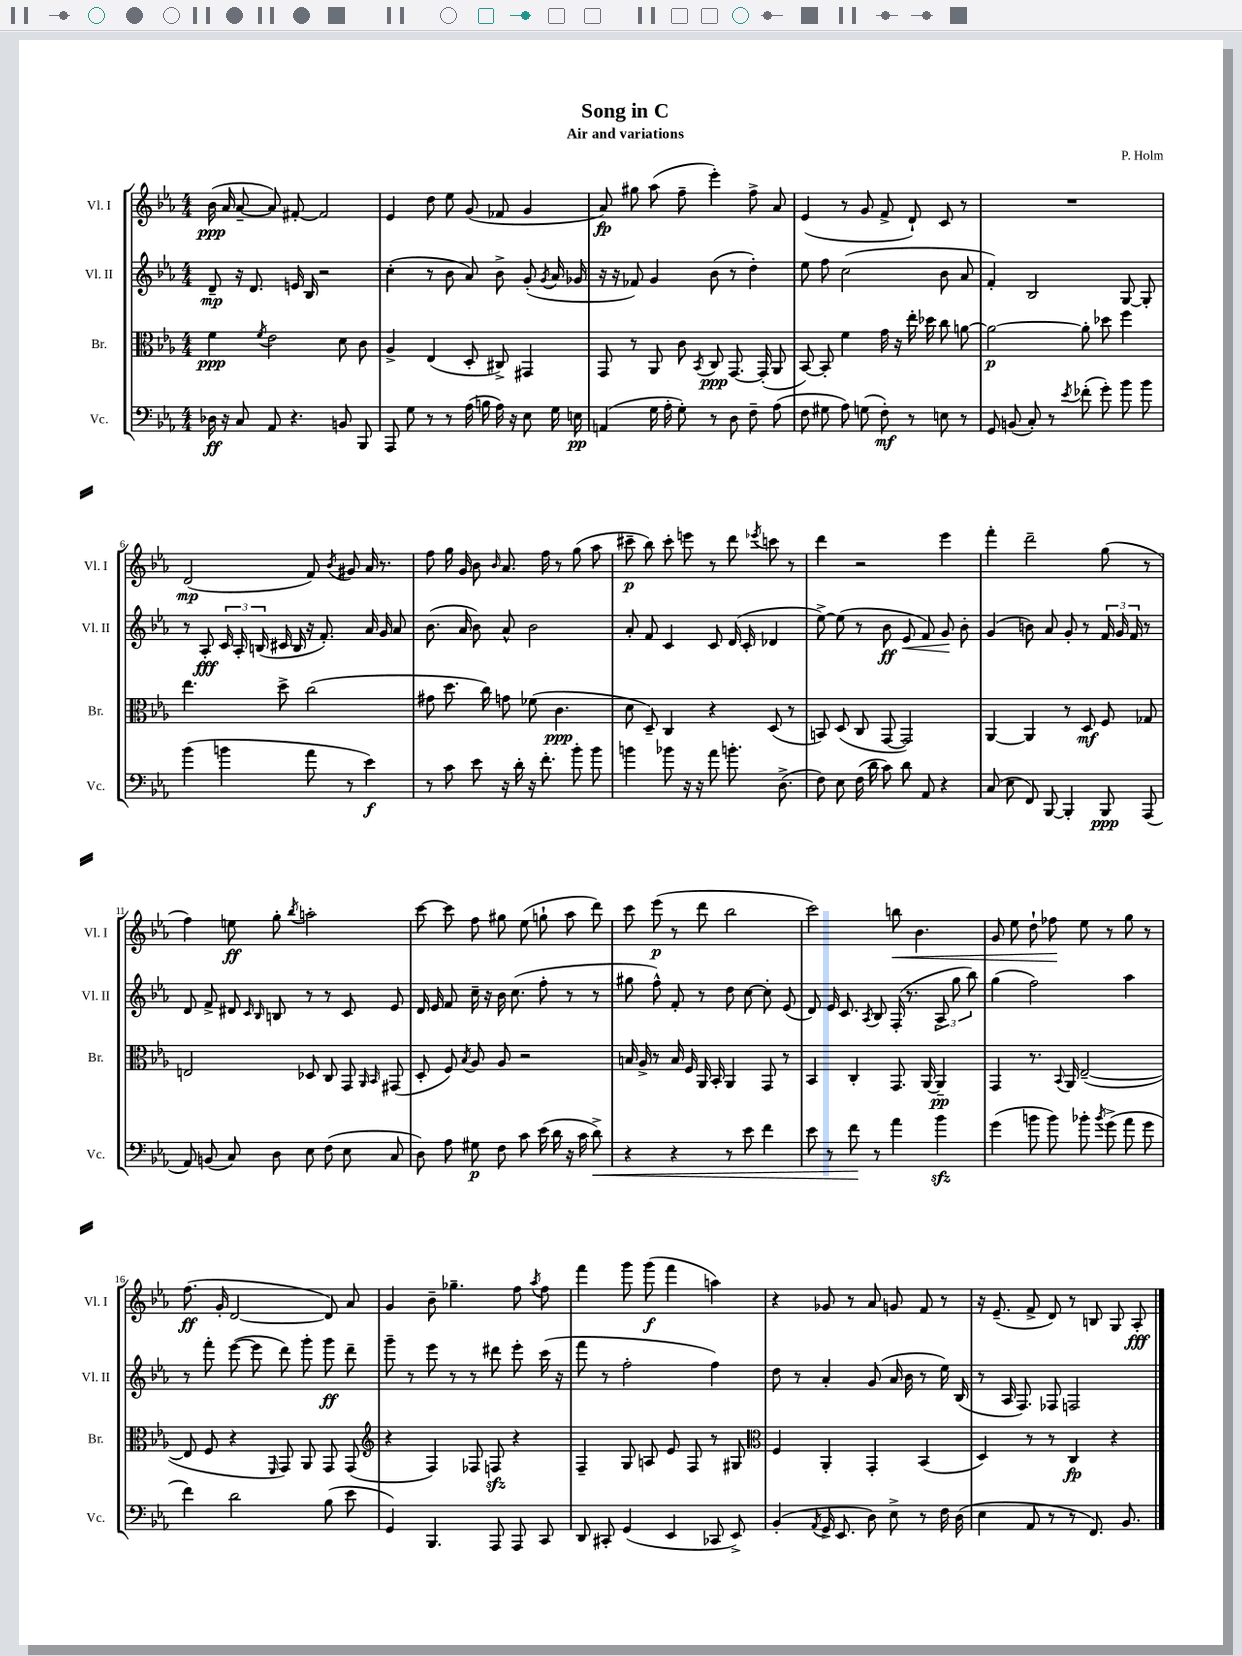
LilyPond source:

\header { title = "Song in C" composer = "P. Holm" subtitle = "Air and variations" }
<<
\new StaffGroup <<
\new Staff = "s0" \with { instrumentName = "Vl. I" shortInstrumentName = "Vl. I" } {
    \clef treble \key ees \major \numericTimeSignature \time 4/4
    \autoBeamOff bes'16\ppp( aes'16 aes'8~-- aes'8) fis'8~-. fis'2 |
    ees'4 d''8 ees''8 g'8( fes'8 g'4 |
    aes'8\fp) gis''8 aes''8( f''8-- ees'''4-.) f''8-> aes'8 |
    ees'4( r8 g'8 f'8-> d'8-!) c'8 r8 |
    R1 |
    d'2\mp( f'8) \acciaccatura { bes'8 } gis'8 aes'16 r8. |
    f''8 g''16 g'16 bes'8 \grace { bes'16 } aes'8. f''16 r8 g''8( aes''8 |
    cis'''8--\p bes''8) cis'''8-. e'''8 r8 d'''8 \acciaccatura { ees'''8 } c'''8 r8 |
    d'''4 r2 ees'''4 |
    f'''4-. d'''2-- g''8( r8 |
    f''4) e''8\ff g''8-. \acciaccatura { bes''8 } a''2-. |
    c'''8~ c'''8 f''8 gis''8 ees''8( g''8-! aes''8 d'''8) |
    c'''8 ees'''8\p( r8 d'''8 bes''2 |
    c'''2) b''8\< bes'4. |
    g'8 ees''8 d''8-! fes''8\! ees''8 r8 g''8 r8 |
    f''8.\ff( g'16-. d'2~ d'8) aes'8 |
    g'4 bes'8-- ges''4.-- f''8 \acciaccatura { aes''8 } f''8 |
    f'''4 g'''8 g'''8\f( f'''4 a''4) |
    r4 ges'8 r8 aes'8 g'8 f'8 r8 |
    r16 ees'8.--( f'8-> d'8) r8 b8 g8 aes8-.\fff \bar "|." |
}
\new Staff = "s1" \with { instrumentName = "Vl. II" shortInstrumentName = "Vl. II" } {
    \clef treble \key ees \major \numericTimeSignature \time 4/4
    \autoBeamOff d'8--\mp r16 d'8. e'16 bes16 r2 |
    c''4-.( r8 bes'8 aes'8) bes'8-> g'8-.( \acciaccatura { g'8 } aes'16 ges'16 |
    r16 r16 fes'8) g'4 bes'8( r8 d''4-.) |
    ees''8 f''8 c''2( bes'8 aes'8 |
    f'4-.) bes2 g8~ g8-. |
    r8 aes8-.\fff \tuplet 3/2 { c'16 aes16-. b16( } cis'16 b16 r16 f'8.-.) aes'16 g'16 aes'8 |
    bes'8.( aes'16 bes'8) aes'8-^ bes'2 |
    aes'8-. f'8 c'4 c'8 d'16( c'16-. des'4 |
    ees''8~->) ees''8( r8 bes'8\ff ees'8\< f'8) g'8\! bes'8-. |
    g'4( b'8) aes'8 g'8-. r8 \tuplet 3/2 { f'16 g'16 f'16 } r8 |
    d'8 f'8-> dis'8 \grace { c'16 bes16 } b8 r8 r8 c'8 ees'8 |
    d'16 ees'16 f'8 c''16-- r16 bes'16 c''8.( f''8-. r8 r8 |
    gis''8 f''8-^) f'8-. r8 d''8 c''8~ c''8-. ees'8( |
    d'8) ees'16 c'8. \acciaccatura { aes8 } bes8 f16-.( r8. \tuplet 3/2 { aes8-> g''8 bes''8) } |
    g''4( f''2) aes''4 |
    r8 f'''8-. ees'''8~( ees'''8 d'''8) g'''8-. g'''8\ff d'''8-- |
    g'''8-- r8 ees'''8 r8 r8 dis'''8 ees'''8-. c'''16( r16 |
    f'''8 r8 f''2-. f''4) |
    d''8 r8 aes'4-. g'8( aes'16 bes'16 r8 ees''16) bes16( |
    r8 aes16 f8.) fes8 f2 \bar "|." |
}
\new Staff = "s2" \with { instrumentName = "Br." shortInstrumentName = "Br." } {
    \clef alto \key ees \major \numericTimeSignature \time 4/4
    \autoBeamOff f'4\ppp \acciaccatura { f'8 } ees'2 d'8 c'8 |
    aes4-> ees4( d8-. cis8->) gis,4 |
    g,8 r8 aes,8 c'8 \acciaccatura { bes,8 } c8\ppp g,8.~ g,16-.( aes,8 |
    bes,8~) bes,8-. f'4 g'16 r16 ees''16-. des''16 c''8 a'8~ |
    a'2~\p a'8-. des''8 f''4 |
    ees''4. d''8-> c''2( |
    gis'8 d''8. c''16) g'8 fes'8( c'4.\ppp |
    d'8 d8--) c4 r4 d8( r8 |
    b,8) d8( c8 g,8~ g,2) |
    aes,4~ aes,4 r8 d8\mf f8 ges8 |
    e2 des8 c8 g,8 \grace { aes,16 bes,16 } gis,8( |
    d8-. f8) \acciaccatura { bes8 } aes8 aes8 r2 |
    b16 aes16-> r8 b16 f16 aes,16 bes,16-. aes,4 g,8 r8 |
    bes,4 c4-. g,8. aes,16~ aes,4--\pp |
    g,4 r8. \appoggiatura { bes,8 } aes,16 ees2~--( |
    ees8 f8 r4 \grace { f,16 } g,8) aes,8 g,8 g,8( |
    \clef treble r4 f4) fes8 f8\sfz r4 |
    f4-- g8 a8 ees'8 f8 r8 gis8 |
    \clef alto f4 aes,4-. g,4-. bes,4( |
    d4) r8 r8 c4\fp r4 \bar "|." |
}
\new Staff = "s3" \with { instrumentName = "Vc." shortInstrumentName = "Vc." } {
    \clef bass \key ees \major \numericTimeSignature \time 4/4
    \autoBeamOff des16\ff r16 c8 aes,8 r4. b,8 bes,,8 |
    aes,,8 g8 r8 r8 aes16( b16 aes16) r16 ees8 g16 e16\pp |
    a,4( g16 aes16-. g8-.) r8 d8 f8-- aes8( |
    f8 gis8 aes8) g8( f8-.\mf) r8 e8 r8 |
    g,8 b,8( c8-.) r8 \acciaccatura { ees'8 } fes'8-.( g'8-.) bes'8 bes'8 |
    bes'4( b'4 aes'8 r8 ees'4\f) |
    r8 c'8 ees'8 r16 d'16-. r16 f'8.-. bes'8-. bes'8 |
    b'4 bes'8 r16 r16 aes'8 b'8.-. d8.->( |
    f8) ees8 f16( d'16 c'8) d'8 aes,8 r4 |
    c8( ees8 f,8) bes,,8~ bes,,4-. bes,,8\ppp aes,,8( |
    aes,8) b,8( c8) d8 ees8 f8( ees8 c8 |
    d8) aes8 gis8\p f8 c'8 ees'16( d'16 r16 c'16 d'8->\<) |
    r4 r4 r8 ees'8 f'4 |
    ees'8 r8 f'8\! r8 aes'4 bes'4\sfz |
    g'4( b'8 b'8) bes'8-. \acciaccatura { bes'8 } g'8->( aes'8 g'8 |
    f'4) d'2 bes8( ees'8 |
    g,4) bes,,4. aes,,8 aes,,8 c,8 |
    d,8 cis,8-. g,4( ees,4 ces,8 ees,8->) |
    bes,4-.( \acciaccatura { aes,8 } g,16-> ees,8. d8) ees8-> r8 f16 d16( |
    ees4 aes,8 r8 r8 f,8.) bes,8. \bar "|." |
}
>>
>>
